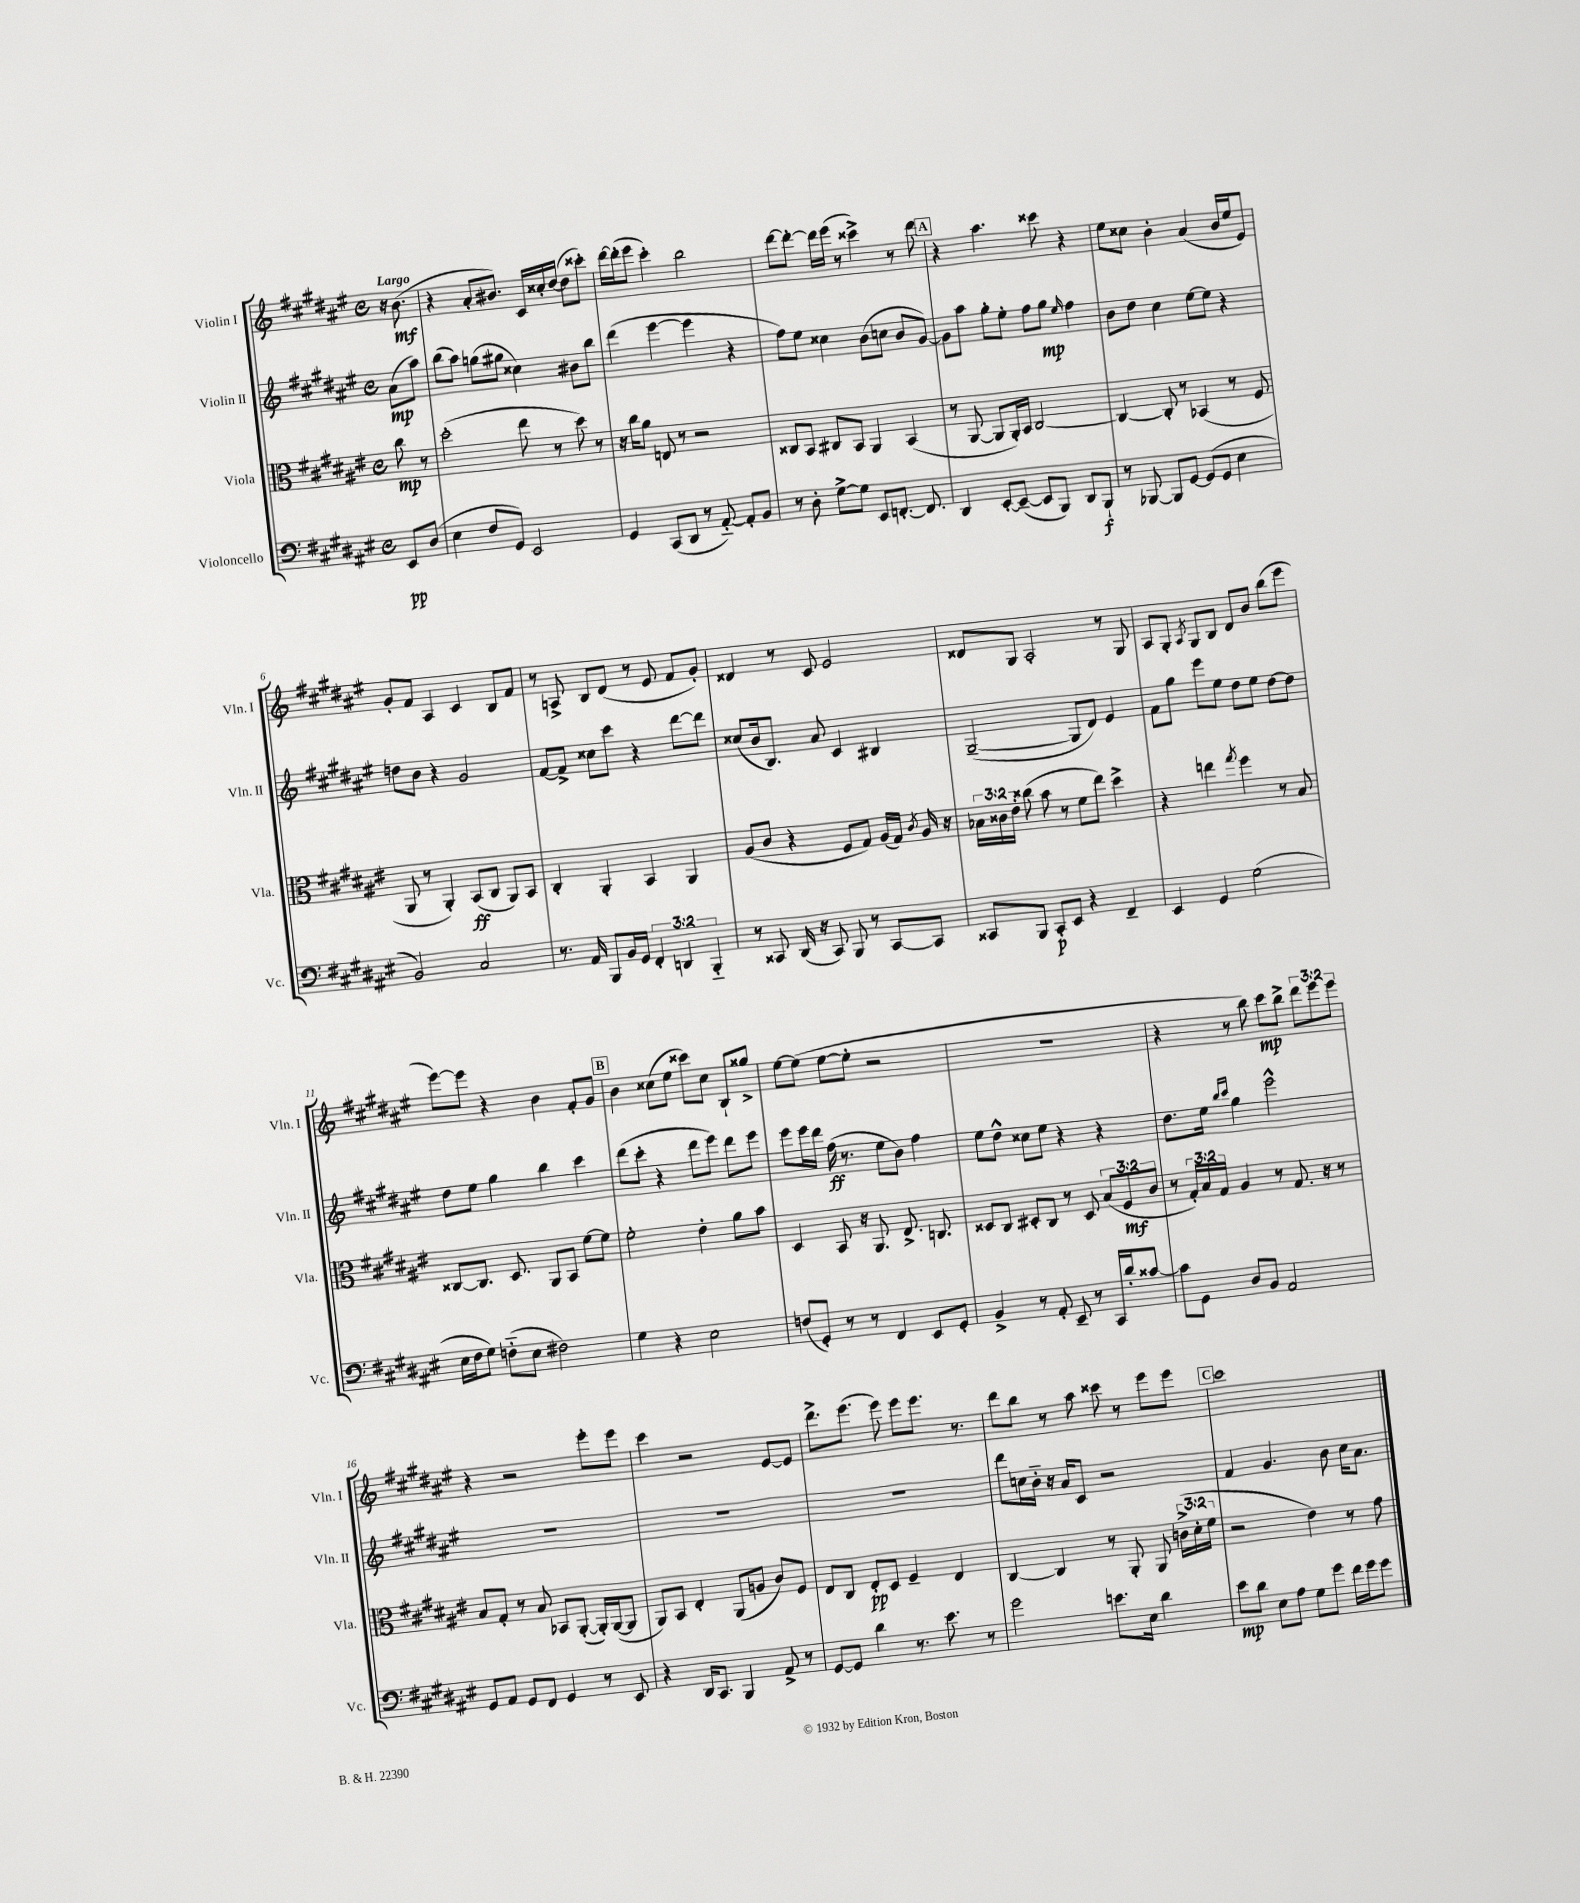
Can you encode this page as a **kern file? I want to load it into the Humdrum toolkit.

**kern	**kern	**kern	**kern
*staff4	*staff3	*staff2	*staff1
*clefF4	*clefC3	*clefG2	*clefG2
*k[f#c#g#d#a#e#]	*k[f#c#g#d#a#e#]	*k[f#c#g#d#a#e#]	*k[f#c#g#d#a#e#]
*M4/4	*M4/4	*M4/4	*M4/4
*met(c)	*met(c)	*met(c)	*met(c)
8EE#/L	8cc#\	(8a#\L	16r
.	.	.	(8.b\
(8D#/J	8r	8aa#\J)	.
=	=	=	=
4E#\	(2dd#'\	(8bb\L	4r
.	.	8aa#\J)	.
8F#/L	.	(8gg\L	8a#'/L
8GG#/J)	.	8gg#\J	8.b#/J)
2EE#/	8ee#\	4cc##\)	.
.	.	.	16c#/LL
.	8r	.	16cc##'/
.	.	.	([16dd#/JJ
.	8dd#\)	8b#\L	8dd#\]L
.	8r	8bb\J	8ccc##'\J)
=	=	=	=
4GG#/	16r	(4ddd#\	[16ddd#\LL
.	16cc#\LK	.	(16ddd#'\]J
.	8a#\J	.	8eee#\J
(8CC#/L	8E/	[4eee#\	4ccc#'\)
8DD#/J	8r	.	.
8r	2r	4eee#\]	2bb\
[8AA#'~/)	.	.	.
8AA#'/]L	.	4r	.
8BB/J	.	.	.
=	=	=	=
8r	8C##/L	8ff#\L)	[8ddd#\L
8D#'\	8BB/J	8ee#\J	8ddd#'\_J
[8G#^\L	8C#/L	4cc##\	16ddd#\]LL
.	.	.	(16eee#\JJ
8G#\]J	8BB/J	.	8r
8EE#/L	4AA#/	(8b\L	4ccc##^\)
[8.FF'/J	.	8cc\J	.
.	(4BB/	8b/L	8r
8.FF/]	.	.	.
.	.	[8g#/J)	8ddd#\
=	=	=	=
4DD#/	8r	8g#\]L	4r
.	[8AA#/	8aa#\J	.
[8EE#'/L	8AA#/]L	8gg#'\L	4.aa#\
(8EE#~/_J	16AA#'/L)	8ee#'\J	.
.	16BB/JJ	.	.
8EE#/]L	[2C#/	8ff#\L	.
8BBB/J)	.	8gg#\J	8ccc##\
.	.	16qqee#/	.
8DD#/L	.	4ff#\	4r
8BBB`/J	.	.	.
=	=	=	=
8r	4C#/_	8b\L	8ee#\L
[8BBB-/	.	8dd#\J	8cc##\J
8BBB-/]L	8C#'/]	4cc#\	4b'\
[8GG#/J	8r	.	.
(8GG#/]L	(4BB-/	[8ee#\L	(4a#/
8GG#/J	.	8ee#\]J	.
4E#\	8r	4r	16b/LL
.	.	.	16ee#/J
.	8F#/	.	8e#/J)
=	=	=	=
2BB/)	8AA#/	8dd\L	8g#'/L
.	8r	8b\J	8f#/J
.	4AA#'/)	4r	4A#/
2C#/	(8BB/L	2g#/	4c#/
.	8C#/J	.	.
.	8AA#/L)	.	8B/L
.	8BB/J	.	8f#/J
=	=	=	=
8.r	4C#'/	[8f#/L	8r
.	.	8f#^/]J	8A^/
16AA#/	.	.	.
8BBB/L	4AA#'/	8cc##\L	8B/L
16BB/L	.	8ccc#\J	(8d#/J
16GG#/JJ	.	.	.
6FF#'/	4BB/	4r	8r
.	.	.	8e#/
6DD/	.	.	.
.	4AA#/	[8ddd#\L	8f#/L
6BBB'~/	.	.	.
.	.	8ddd#\]J	8g#'/J)
=	=	=	=
8r	(8A#/L	(8cc##/L	4d##/
8CC##/	8c#/J	16b/k	.
.	.	8.B/J)	.
(16DD#/	4r	.	8r
16r	.	.	.
8CC##/)	.	8a#/	8c#/
8BBB/	8F#/L	4c#/	2e#/
8r	8G#/J)	.	.
[8CC##/L	(16A#/LL	4B#/	.
.	16G#/JJ)	.	.
.	8qc#/	.	.
8CC##/]J	16A#/	.	.
.	16r	.	.
=	=	=	=
8CC##/L	24B-\LL	([2G#~/	8d##/L
.	24c##\	.	.
.	24e#'\JJ	.	.
8BBB/J	(8cc##\	.	8G#/J
8CC##'/L	8b\	.	2A#'/
8EE#/J	8r	.	.
4r	8f#\L	8G#/]L	.
.	8ee#\J)	8d#/J)	.
4FF#~/	4dd#^\	4e#/	8r
.	.	.	8G#/
=	=	=	=
4EE#/	4r	8f#\L	8A#/L
.	.	8gg#\J	8G#'/J
.	.	.	8qA#/
4GG#/	4ee\	8eee#\L	8G#/L
.	.	8ee#\J	8B/J
.	8qgg#/	.	.
(2G#\	4ff#\	8dd#\L	8d#/L
.	.	8ee#\J	8b/J
.	8r	[8dd#\L	(8bb\L
.	8B/	8dd#\]J	8eee#\J
=	=	=	=
16E#\LL	[8C##/L	8dd#\L	[8eee#\L)
16F#\J	.	.	.
8G#\J)	8.C##/]J	8ee#\J	8eee#\]J
(8F'~\L	.	4gg#\	4r
.	8.D#/	.	.
8E#\J	.	.	.
2F#\)	8AA#/L	4bb\	4b\
.	8BB/J	.	.
.	[8f#\L	4ccc#\	8f#'/L
.	8f#\]J	.	8g#/J
=	=	=	=
4G#\	2f#'\	(8ddd#\L	4b\
.	.	8ccc#'\J	.
4r	.	4r	(8cc##\L
.	.	.	8ee#\J
2E#\	4e#'\	8ddd#\L	8ccc##\L)
.	.	8eee#\J)	8cc##\J
.	8a#\L	8ddd#\L	8B`/L
.	8b\J	8eee#\J	8gg##^/J
=	=	=	=
(8F/L	4D#/	8eee#\L	[8ee#\L
8GG#'/J)	.	16eee#\L	(8ee#\]J
.	.	16ddd#\JJ	.
8r	8BB/	(16ff#\	[8ee#\L
.	.	8.r	.
8r	16r	.	8ee#'\]J
.	8.AA#/	.	.
4FF#/	.	8ee#\L	2r
.	8.E#^/	8b\J)	.
8EE#/L	.	4ff#\	.
.	8.C/	.	.
8GG#'/J	.	.	.
=	=	=	=
4BB^/	8D##/L	8ee#\L	1r
.	8C#/J	8dd#^^\J	.
8r	8D#'/L	8cc##\L	.
8AA#'/	8C#/J	8ee#\J	.
8EE#~/	8r	4r	.
8r	8D#/	.	.
16CC#/LL	(12B/L	4r	.
16d#'/J	.	.	.
.	12F#/	.	.
[8c##/J	.	.	.
.	12c#/J	.	.
=	=	=	=
8c##\]L	8r	8.dd#\L	4r
8GG#\J	24G#'/LL)	.	.
.	24B/	.	.
.	.	16ee#\Jk	.
.	24G#/JJ	.	.
.	.	16qqbb/LL	.
.	.	16qqccc#/JJ	.
8D#/L	4A#/	4gg#\	8r
8BB/J	.	.	8bb\)
2AA#/	8r	2eee#^^\	8ccc#\L
.	8.G#/	.	8bb^\J
.	.	.	12ddd#\L
.	16r	.	.
.	.	.	12eee#\
.	8r	.	.
.	.	.	12eee#\J
=	=	=	=
8GG#/L	8B/L	1r	4r
8AA#/J	8G#'/J	.	.
8GG#/L	8r	.	2r
8FF#/J	8B/	.	.
4GG#/	8BB-/L	.	.
.	([8AA#'/J	.	.
8r	16AA#'/]LL)	.	8eee#'\L
.	([16AA#/J	.	.
8EE#/	8AA#/]J	.	8eee#\J
=	=	=	=
4r	8AA#/L)	1r	4ccc#\
.	8BB/J	.	.
16DD#/LK	4E#'/	.	2r
8.CC#/J	.	.	.
4BBB/	(8AA#/L	.	.
.	8A/J	.	.
8AA#^/	8c#/L)	.	[8e#/L
8r	8F#/J	.	8e#/]J
=	=	=	=
[8GG#/L	8E#/L	1r	8.ddd#^\L
8GG#/]J	8C#/J	.	.
.	.	.	(8.eee#\J
4d#\	8E#'/L	.	.
.	8D#/J	.	8eee#\)
8.r	4F#~/	.	8eee#\L
.	.	.	8.eee#\J
8.e#\	.	.	.
.	4E#/	.	.
.	.	.	8.r
8r	.	.	.
=	=	=	=
2g#\	[4C#/	8ddd#\L	8ddd#\L
.	.	16cc\L	8bb\J
.	.	16b'~\JJ	.
.	4C#/]	16r	8r
.	.	16a#/LK	.
.	.	8c#/J	8aa#\
8.e\L	8r	2r	8ccc##\
.	8AA#'/	.	8r
16E#\Jk	.	.	.
4d#\	8AA#/	.	8eee#\L
.	(24c^\LL	.	8eee#\J
.	24d#'\	.	.
.	24f#\JJ	.	.
=	=	=	=
8e#\L	2r	4f#/	1ccc#
8d#\J	.	.	.
8E#\L	.	4.g#/	.
8A#\J	.	.	.
8G#\L	4e#\)	.	.
8g#\J	.	8b\	.
16f#\LL	8r	16cc#\LK	.
16g#\J	.	8.a#\J	.
8g#\J	8g#\	.	.
==	==	==	==
*-	*-	*-	*-
